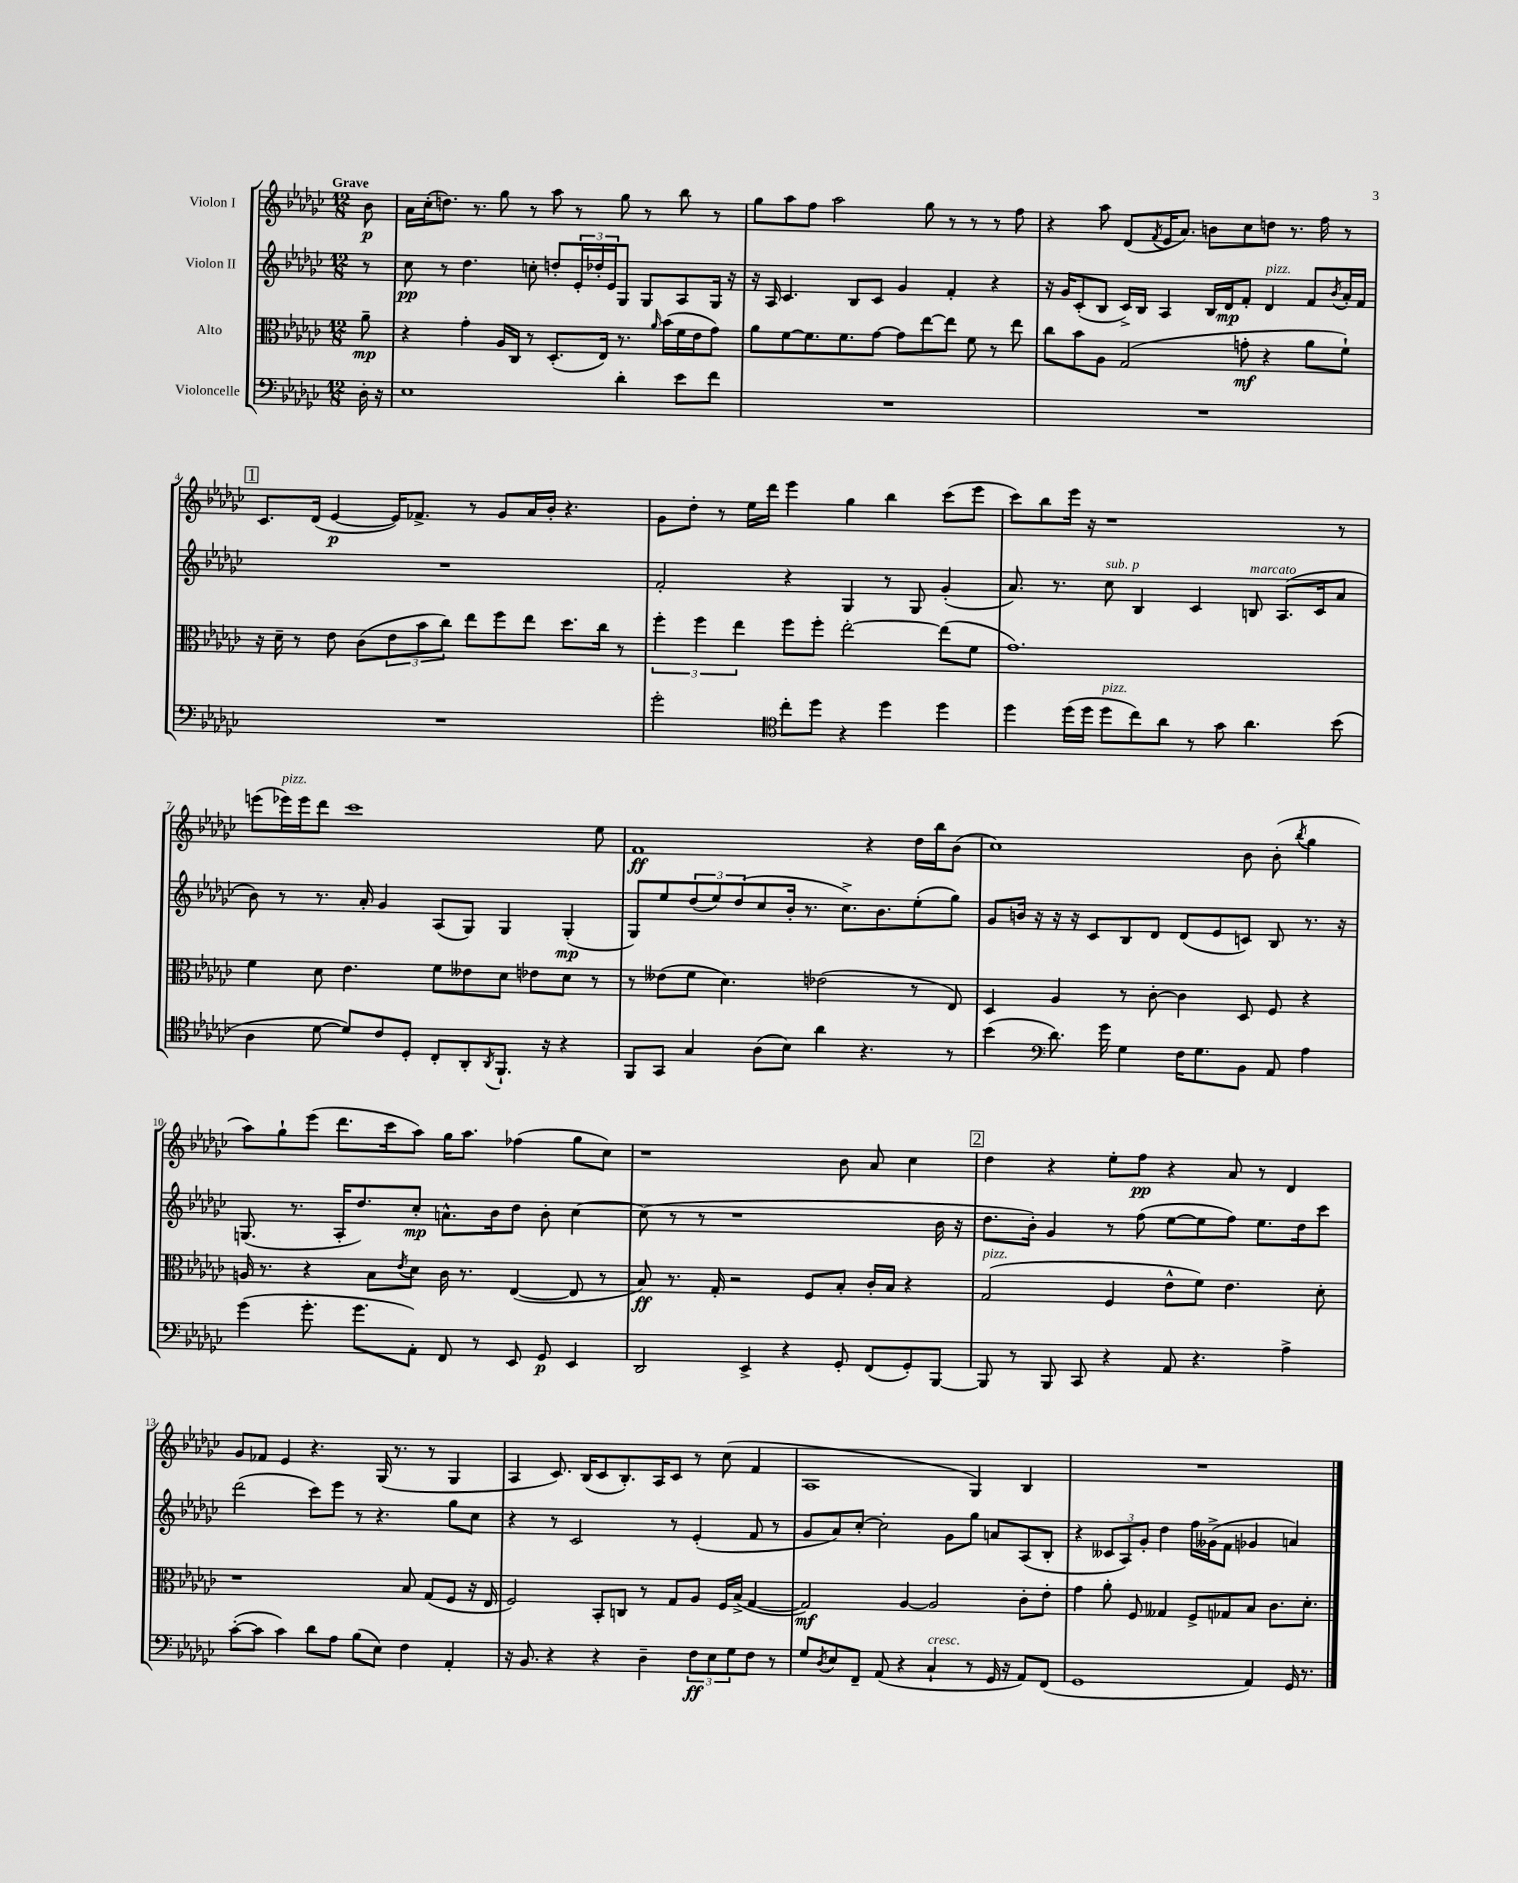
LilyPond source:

<<
\new StaffGroup <<
\new Staff = "s0" \with { instrumentName = "Violon I" } {
    \clef treble \key ges \major \numericTimeSignature \time 12/8 \partial 8 \tempo "Grave"
    bes'8\p |
    aes'16 ces''16-.( d''8.) r8. ges''8 r8 aes''8 r8 ges''8 r8 bes''8 r8 |
    ges''8 aes''8 f''8 aes''2 ges''8 r8 r8 r8 f''8 |
    r4 aes''8 des'8( \acciaccatura { f'8 } ees'16 aes'8.) b'8 ces''8 d''8 r8. f''16 r8 |
    \mark \markup { \box "1" } ces'8. des'16( ees'4~\p ees'16) fes'8.-> r8 ges'8 aes'16 bes'16-. r4. |
    ges'8 des''8-. r8 ees''16 des'''16 ees'''4 ges''4 bes''4 ces'''8( ees'''8 |
    ces'''8) bes''8 ees'''16 r16 r1 r8 |
    e'''8( ees'''16^\markup { \italic "pizz." }) ees'''16 des'''8 ces'''1 ees''8 |
    f'1\ff r4 des''16 bes''16 bes'8( |
    ces''1) bes'8 bes'8-.( \acciaccatura { bes''8 } ges''4 |
    aes''8) ges''8-! ees'''8( des'''8. ces'''16 aes''8) ges''16 aes''8. fes''4( ges''8 ces''8) |
    r1 bes'8 aes'8 ces''4 |
    \mark \markup { \box "2" } des''4 r4 ees''8-. f''8\pp r4 aes'8 r8 des'4 |
    ges'8 fes'8 ees'4 r4. ges16( r8. r8 ges4 |
    aes4 ces'8.) bes16( ces'8 bes8.-.) aes16 ces'8 r8 ces''8( f'4 |
    aes1 ges4) bes4 |
    R1. \bar "|." |
}
\new Staff = "s1" \with { instrumentName = "Violon II" } {
    \clef treble \key ges \major \numericTimeSignature \time 12/8 \partial 8
    r8 |
    ces''8\pp r8 des''4. c''8-. d''8-. \tuplet 3/2 { ees'16-. des''16-. ees'16 } ges8 ges8 aes8 ges16 r16 |
    r16 aes16 ces'4. bes8 ces'8 ges'4 f'4-. r4 |
    r16 ges'16 ces'8-.( bes8 ces'16->) bes16 aes4 bes16 des'16\mp f'8-. des'4^\markup { \italic "pizz." } f'8 \acciaccatura { bes'8 } aes'16-. f'16 |
    \mark \markup { \box "1" } R1. |
    f'2-. r4 ges4 r8 ges8 ges'4-.( |
    aes'8.) r8. ces''8^\markup { \italic "sub. p" } bes4 ces'4 b8^\markup { \italic "marcato" } aes8.( ces'16 aes'8 |
    bes'8) r8 r8. aes'16-. ges'4 aes8( ges8) ges4 ges4-.\mp( |
    ges8) ees''8 \tuplet 3/2 { des''8( ees''8) des''8( } ces''8 bes'16-. r8. ces''8.->) bes'8. ees''8-.( ges''8) |
    ges'8 b'16 r16 r16 r16 ces'8 bes8 des'8 des'8( ees'8 c'8) bes8 r8. r16 |
    g8.( r8. aes16-. des''8.) ces''8-.\mp a'8.-^ bes'16 des''8 bes'8-. ces''4~ |
    ces''8( r8 r8 r1 bes'16 r16 |
    \mark \markup { \box "2" } des''8. bes'16-.) ges'4 r8 f''8( ees''8~ ees''8 f''8) ees''8. des''16 ces'''8 |
    des'''2( ces'''8) ees'''8 r8 r4. ges''8 ces''8 |
    r4 r8 ces'2 r8 ees'4-.( f'8 r8 |
    ges'8 aes'8) ces''8~-. ces''2-. ges'8 ges''8 a'8 aes8( bes8-. |
    r4 \tuplet 3/2 { ceses'8 aes8) ges'8-. } des''4 f''16 geses'16->( f'8 ges'4 a'4) \bar "|." |
}
\new Staff = "s2" \with { instrumentName = "Alto" } {
    \clef alto \key ges \major \numericTimeSignature \time 12/8 \partial 8
    aes'8--\mp |
    r4 ges'4-. aes16 ces16 r8 des8.-.( ees16) r8. \grace { aes'16 } bes'16( f'16 ees'16 ges'8) |
    aes'8 f'8~ f'8. f'8. ges'8~ ges'8 ees''8~ ees''8 f'8 r8 ees''8 |
    ces''8 bes'8 aes8 ges2( g'8-.\mf r4 aes'8 f'8-!) |
    \mark \markup { \box "1" } r16 des'16-- r8 ees'8 ces'8( \tuplet 3/2 { ees'8 bes'8 ces''8) } ees''8 f''8 ees''8 des''8. ces''16 r8 |
    \tuplet 3/2 { f''4-. f''4 ees''4 } f''8 f''8-. ees''2~-. ees''8( f'8 |
    ges'1.) |
    f'4 des'8 ees'4. f'8 eeses'8 des'8 ees'8 des'8 r8 |
    r8 eeses'8( f'8 des'4.) ees'2( r8 ees8) |
    des4 aes4 r8 ces'8~-. ces'4 des8 f8 r4 |
    a16 r8. r4 bes8 \acciaccatura { ees'8 } des'8 ces'16 r8. ees4~( ees8 r8 |
    bes8\ff) r8. ges16-. r2 f8 bes8-. ces'16-. bes16 r4 |
    \mark \markup { \box "2" } ges2^\markup { \italic "pizz." }( f4 ees'8-^ f'8) ees'4. des'8-. |
    r1 bes8 ges8( f8 r16 ees16 |
    f2) bes,8-. c8 r8 ges8 aes8 f16 bes16->( ges4~ |
    ges2\mf) aes4~ aes2 ces'8-. ees'8-. |
    ges'4 aes'8-. f8 geses4 f8-> ges8 bes8 ces'8. des'8.-. \bar "|." |
}
\new Staff = "s3" \with { instrumentName = "Violoncelle" } {
    \clef bass \key ges \major \numericTimeSignature \time 12/8 \partial 8
    des16-. r16 |
    ees1 des'4-. ees'8 f'8 |
    R1. |
    R1. |
    \mark \markup { \box "1" } R1. |
    ges'2-. \clef tenor ces''8-. des''8 r4 des''4 des''4 |
    des''4 des''16( des''16 des''8^\markup { \italic "pizz." } ces''8) aes'8 r8 ges'8 aes'4. bes'8( |
    aes4 des'8~ des'8) ces'8 des8-. ces8-. aes,8-. \acciaccatura { aes,8 } f,8.-! r16 r4 |
    f,8 ges,8 ges4 aes8( bes8) aes'4 r4. r8 |
    bes'4( \clef bass des'8.) ges'16 ges4 f16 ges8. bes,8 aes,8 aes4 |
    ges'4( ges'8.-. ges'8. aes,8-.) f,8 r8 ees,8 ges,8\p ees,4 |
    des,2 ees,4-> r4 ges,8-. f,8( ges,8-.) bes,,8~ |
    \mark \markup { \box "2" } bes,,8 r8 bes,,8 ces,8 r4 aes,8 r4. aes4-> |
    ces'8~-.( ces'8 ces'4) des'8 aes8 bes8( ees8) f4 aes,4-. |
    r16 bes,8. r4 r4 des4-- \tuplet 3/2 { f8\ff ees8 ges8 } f8 r8 |
    ges8 \acciaccatura { des8 } ees8 f,8-- aes,8( r4 ces4-!^\markup { \italic "cresc." } r8 ges,16 r16 aes,8) f,8( |
    ges,1 aes,4) ges,16 r8. \bar "|." |
}
>>
>>
